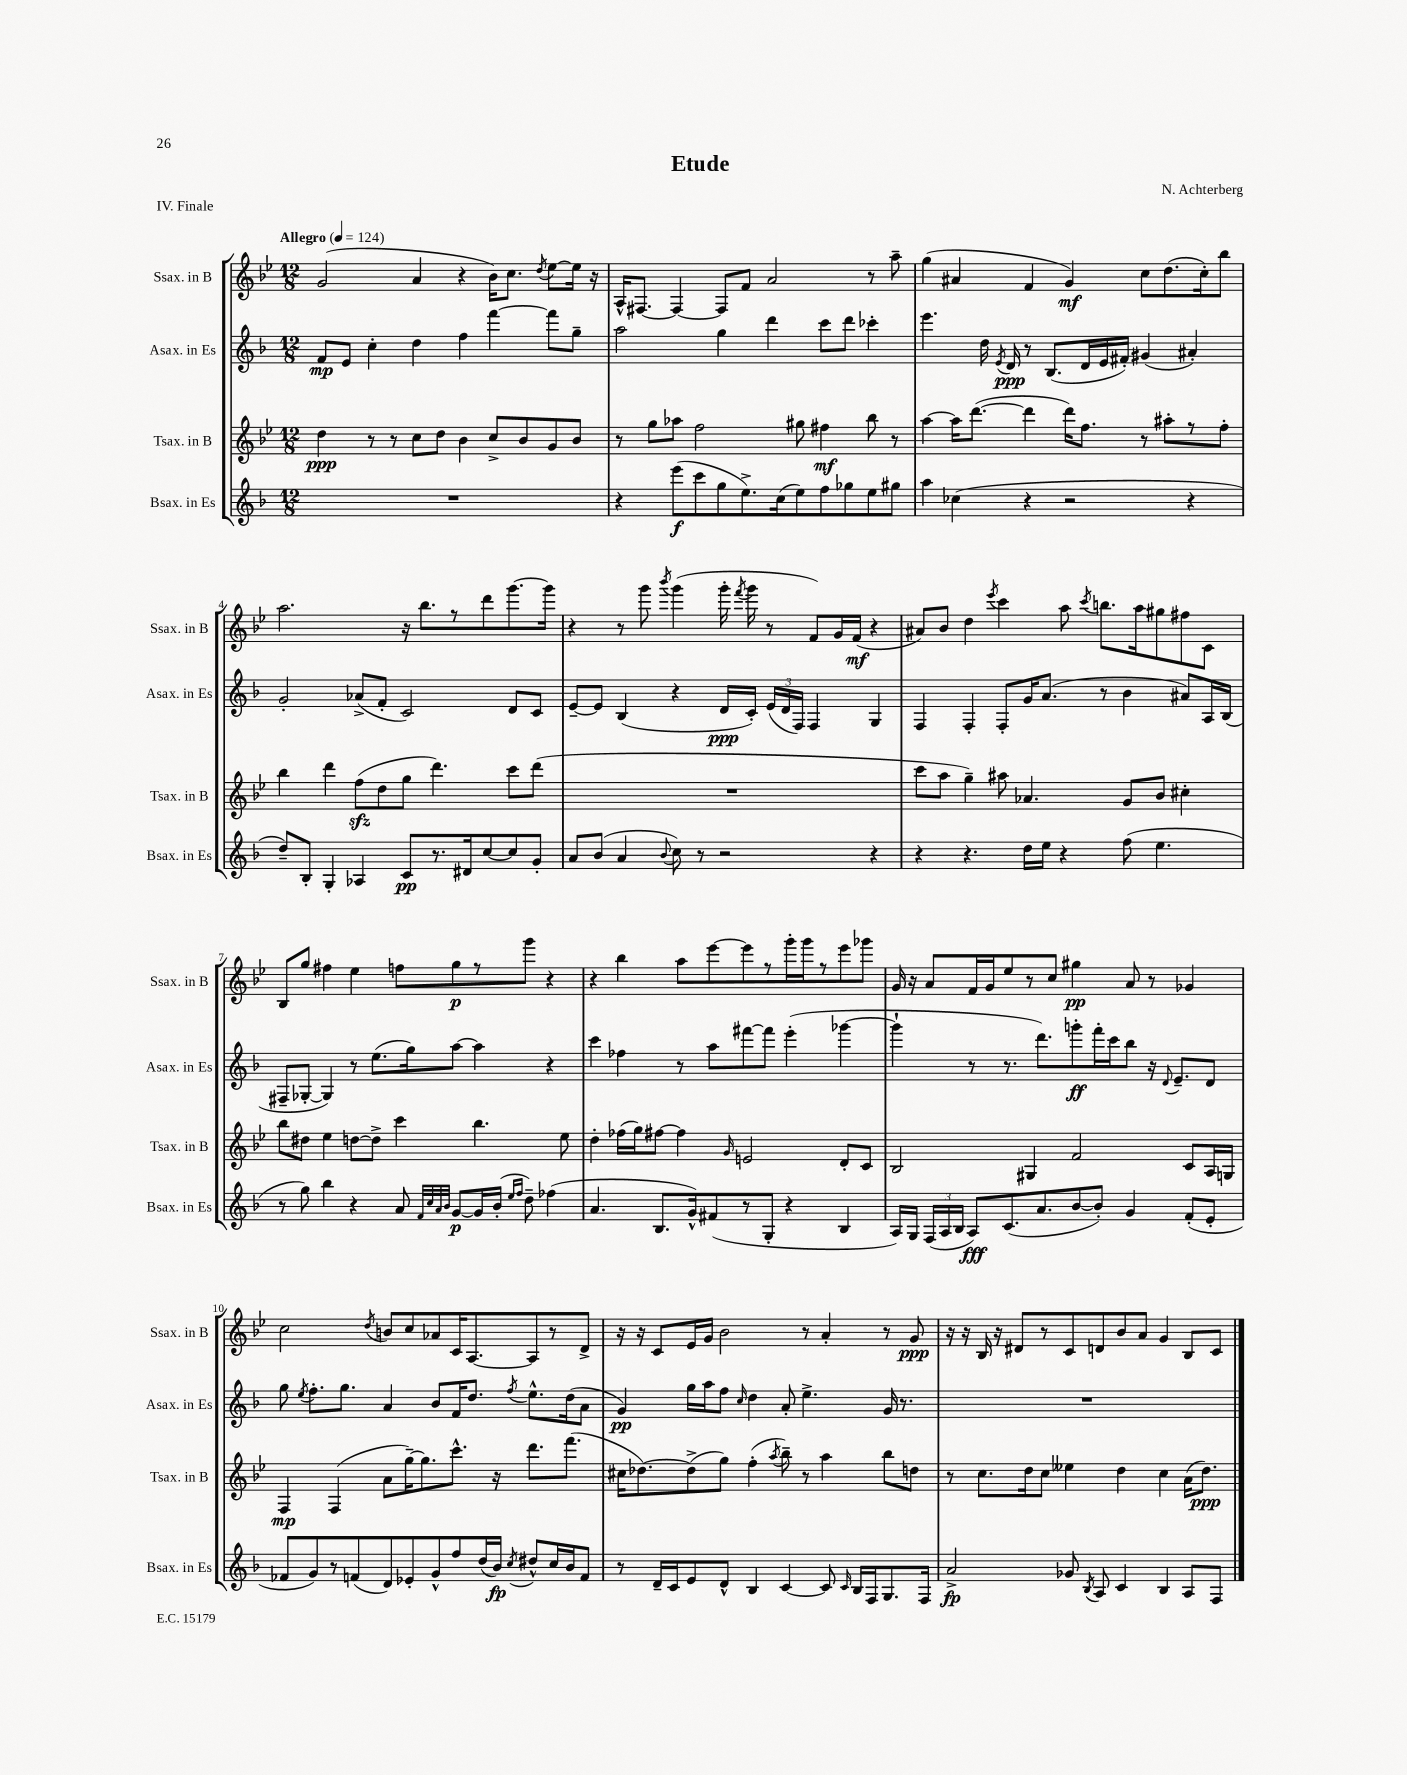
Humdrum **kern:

**kern	**kern	**kern	**kern
*staff4	*staff3	*staff2	*staff1
*clefG2	*clefG2	*clefG2	*clefG2
*k[b-]	*k[b-e-]	*k[b-]	*k[b-e-]
*M12/8	*M12/8	*M12/8	*M12/8
*MM124	*MM124	*MM124	*MM124
1.r	4dd	8f	(2g
.	.	8e	.
.	8r	4cc'	.
.	8r	.	.
.	8cc	4dd	4a
.	8dd	.	.
.	4b-	4ff	4r
.	8cc^	[4fff	16b-)
.	.	.	8.cc
.	8b-	.	.
.	.	.	8qdd
.	8g	8fff]	[8ee-
.	8b-	8gg~	16ee-]
.	.	.	16r
=	=	=	=
4r	8r	2aa	16A^^
.	.	.	[8.F#
.	8gg	.	.
(8eee	8aa-	.	4F#_
8ccc	2ff	.	.
8gg	.	4gg	8F#]
8.ee^)	.	.	8f
.	.	4ddd	2a
(16cc	.	.	.
8ee)	8gg#	.	.
8ff	4ff#	8ccc	.
8gg-	.	8ddd	.
8ee	8bb-	4ccc-'	8r
8gg#	8r	.	8aa~
=	=	=	=
4aa	[4aa	4.eee	(4gg
(4cc-	16aa]	.	4a#
.	([8.ddd	.	.
.	.	16dd	.
.	.	8qe	.
.	.	16d	.
4r	4ddd]	8r	4f
.	.	(8.B-	.
2r	16ddd)	.	4g)
.	8.ff	16d	.
.	.	16e	.
.	.	16f#')	.
.	8r	(4g#	8cc
.	8aa#'	.	(8.dd
4r	8r	4a#')	.
.	.	.	16cc')
.	8ff'	.	8bb-
=	=	=	=
8dd~)	4bb-	2g'	2.aa
8B-'	.	.	.
4G'	4ddd	.	.
4A-	(8ff	(8a-^	.
.	8dd	8f'	.
8c	8gg	2c)	16r
.	.	.	8.bb-
8.r	4.ddd)	.	.
.	.	.	8r
16d#	.	.	.
[8cc	.	.	8ddd
8cc]	8ccc	8d	[8.ggg
8g'	(8ddd	8c	.
.	.	.	16ggg]
=	=	=	=
8a	1.r	[8e~	4r
(8b-	.	8e]	.
4a	.	(4B-	8r
.	.	.	8ggg
8qqb-	.	.	8qbbb-
8cc)	.	4r	(4ggg
8r	.	.	.
2r	.	16d	16ggg'
.	.	.	8qfff
.	.	16c')	16ggg
.	.	(24e	8r
.	.	24d	.
.	.	24F)	.
.	.	4F	8f)
.	.	.	16g
.	.	.	(16f
4r	.	4G	4r
=	=	=	=
4r	8ccc	4F	8a#)
.	8aa	.	8b-
4.r	4gg~)	4F'	4dd
.	.	.	8qeee-
.	8aa#	8F'	4ccc
16dd	4.a-	16g	.
16ee	.	(8.a	.
4r	.	.	8aa
.	.	.	8qccc
.	.	8r	8.bb
(8ff	8g	4b-	.
.	.	.	16aa
4.ee	8b-	.	8gg#
.	4cc#'	8a#)	8ff#
.	.	16A	8c
.	.	(16B-	.
=	=	=	=
8r	8bb-	8F#~	8B-
8gg)	8dd#	[8G-'	8gg
4bb-	4ee-	4G-])	4ff#
4r	[8dd	8r	4ee-
.	8dd^]	(8.ee	.
8a	4ccc	.	8ff
.	.	16gg)	.
32qqf	.	.	.
32qqcc	.	.	.
32qqa	.	.	.
32qqb-	.	.	.
[8g	.	[8aa	8gg
16g]	4.bb-	4aa]	8r
(16b-'	.	.	.
16qqee	.	.	.
16qqff	.	.	.
8dd~)	.	.	8ggg
(4ff-	.	4r	4r
.	8ee-	.	.
=	=	=	=
4.a	4dd'	4ccc	4r
.	(16ff-	4ff-	4bb-
.	16gg)	.	.
8.B-	[8ff#	.	.
.	4ff#]	8r	8aa
16g^^)	.	.	.
(8f#	.	8aa	[8eee-
.	16qqg	.	.
8r	2e	[8fff#	8eee-]
8G'	.	8fff#]	8r
4r	.	(4eee'	16ggg'
.	.	.	16ggg
.	.	.	8r
4B-	8d'	[4ggg-	8eee-
.	8c	.	8ggg-
=	=	=	=
16A)	2B-	4ggg-`]	16g
16G	.	.	16r
(24F	.	.	8a
24A	.	.	.
24B-	.	.	.
8A)	.	8r	16f
.	.	.	16g
(8.c	.	8.r	8ee-
.	4G#	.	8r
8.a	.	8.ddd)	.
.	.	.	8cc
[8b-	2f	8ggg'	4gg#
8b-'])	.	16fff'	.
.	.	16ccc	.
4g	.	8bb-	8a
.	.	16r	8r
.	.	8qqd	.
.	.	8.e~	.
(8f'	8c	.	4g-
8e'	16A	8d	.
.	16G	.	.
=	=	=	=
8f-	4F	8gg	2cc
.	.	8qee	.
8g)	.	8.ff'	.
8r	(4F	.	.
.	.	8.gg	.
(8f	.	.	.
.	.	.	8qdd
8d)	8a	4a	8b
8e-'	[16gg~)	.	8cc
.	8.gg]	.	.
8g^^	.	8b-	8a-
8ff	8.ccc^^	16f	16c
.	.	8.dd	[8.A
(16dd	.	.	.
16b-)	16r	.	.
8qcc	.	8qff	.
8dd#^^	8.ddd	8.ee^^	8A]
16cc	.	.	8r
16b-	(8.fff	(16dd	.
8f	.	8a	8d^
=	=	=	=
8r	16cc#	4g)	16r
.	[8.dd-)	.	16r
16d~	.	.	8c
16c	.	.	.
8e	(8dd-^]	16gg	16e-
.	.	16aa	16g
8d^^	8gg)	8ff	2b-
.	.	16qqcc	.
4B-	(4ff'	4dd	.
.	8qaa	.	.
[4c	8bb-~)	8a'	.
.	8r	4.ee^	8r
8c]	4aa	.	4a'
16qqc	.	.	.
16B-	.	.	.
16F	.	.	.
8.G	8bb-	16g	8r
.	.	8.r	.
.	8dd	.	8g
16F	.	.	.
=	=	=	=
2a^	8r	1.r	16r
.	.	.	16r
.	8.cc	.	16B-
.	.	.	16r
.	.	.	8d#
.	16dd	.	.
.	8cc	.	8r
8g-	4ee--	.	8c
8qB-	.	.	.
8A	.	.	8d
4c	4dd	.	8b-
.	.	.	8a
4B-	4cc	.	4g
8A	(16a	.	8B-
.	8.dd)	.	.
8F	.	.	8c
==	==	==	==
*-	*-	*-	*-
